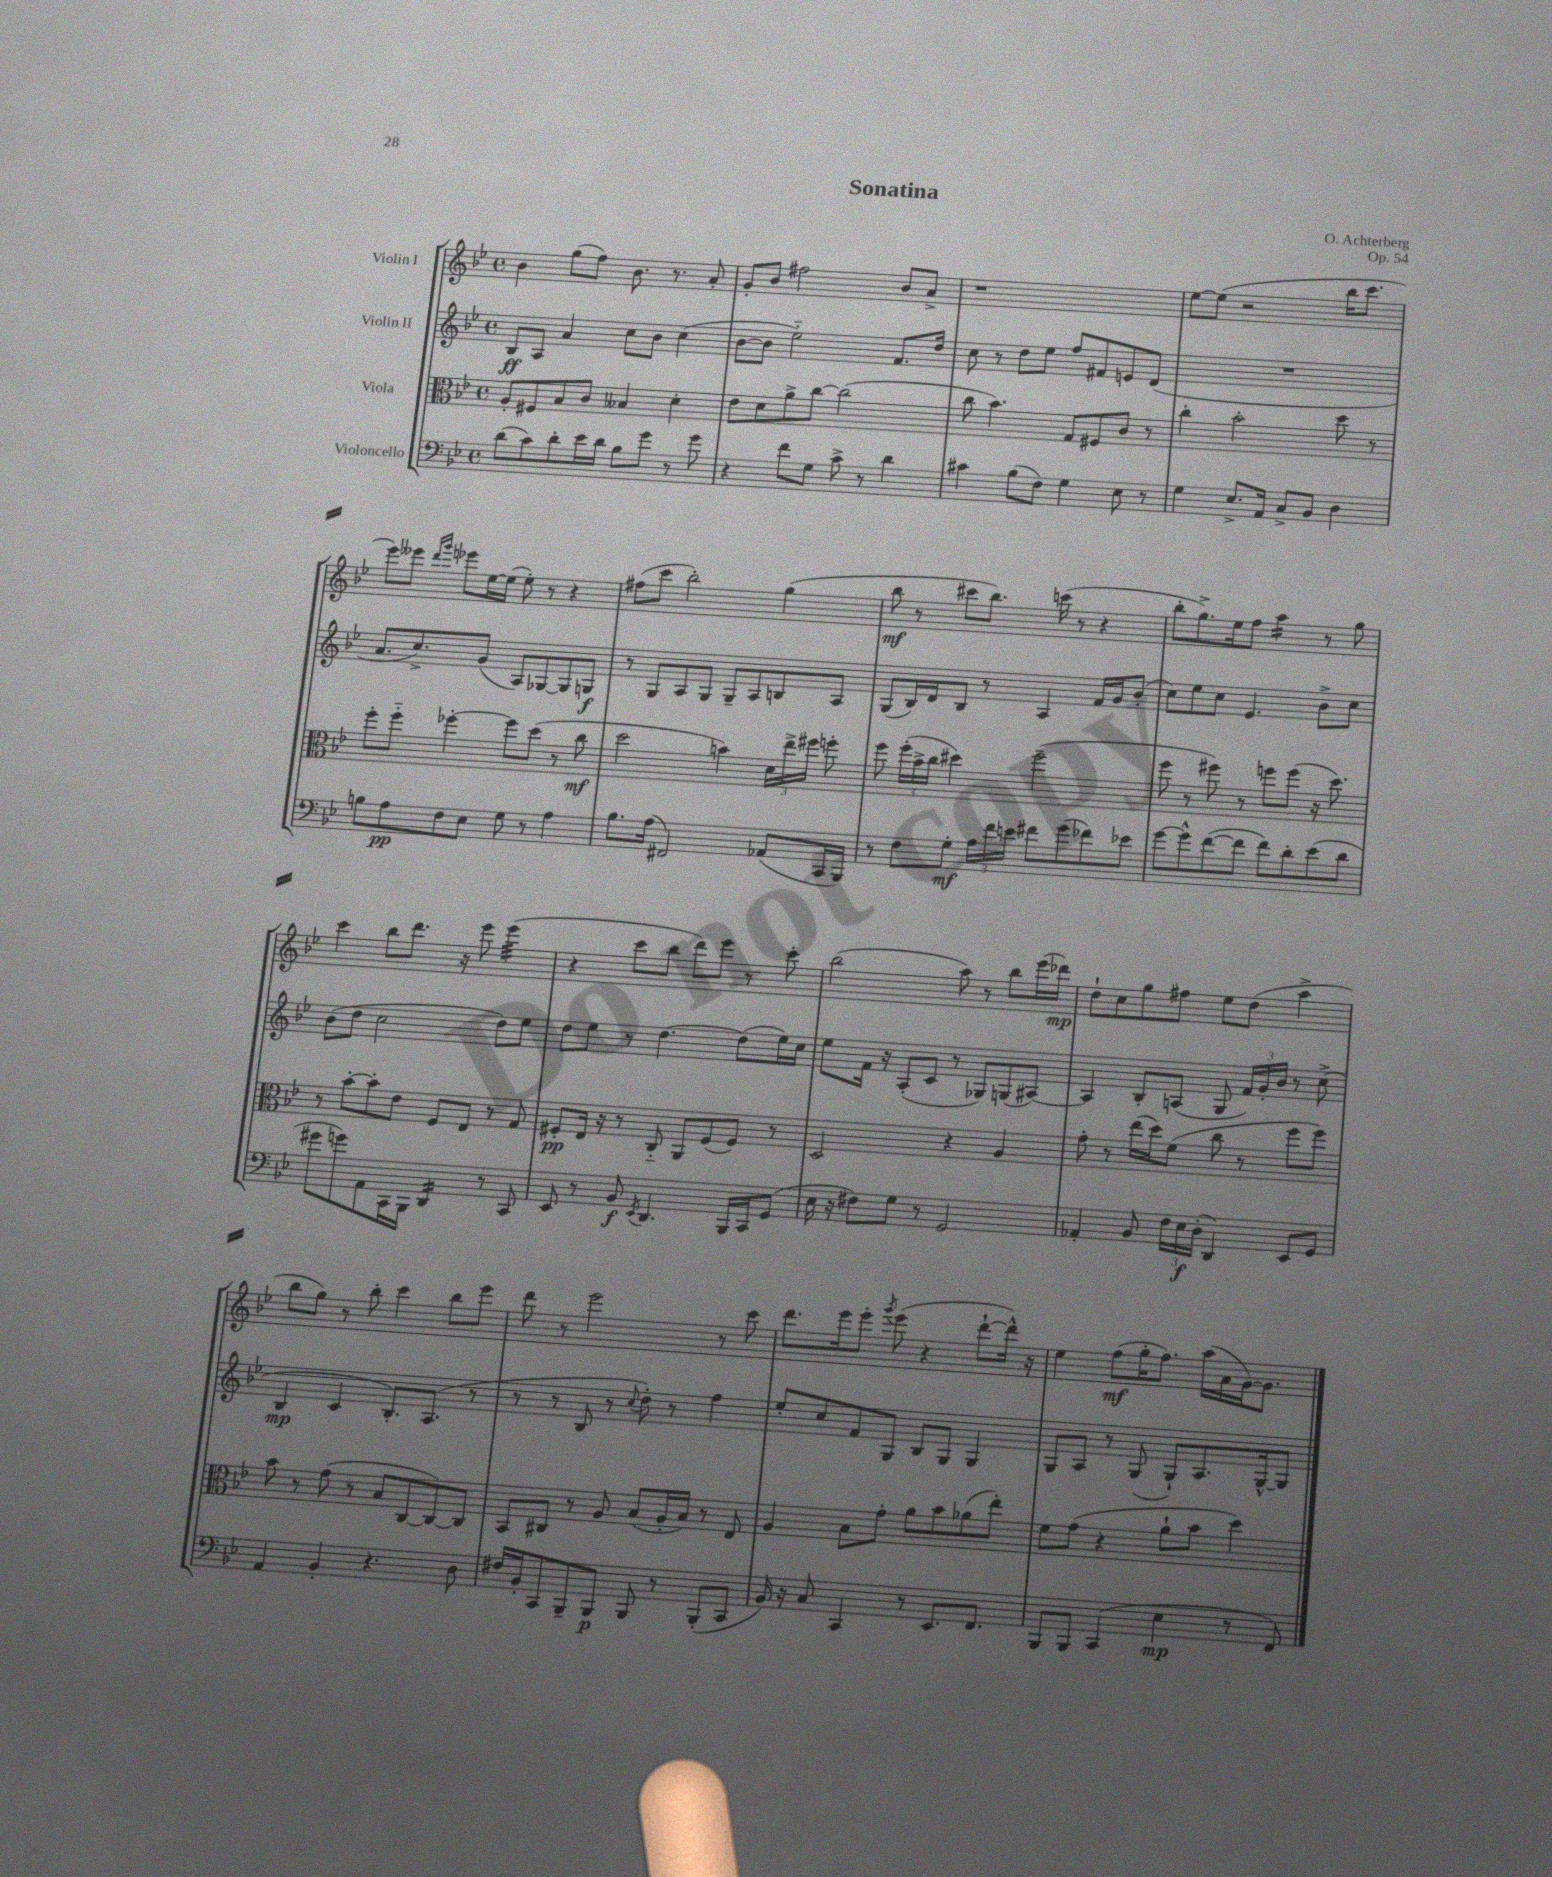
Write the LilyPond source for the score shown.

\header { title = "Sonatina" composer = "O. Achterberg" opus = "Op. 54" }
<<
\new StaffGroup <<
\new Staff = "s0" \with { instrumentName = "Violin I" } {
    \clef treble \key bes \major \defaultTimeSignature \time 4/4
    \autoBeamOff bes'4 g''8[( f''8]) bes'8. r8. a'8-. |
    g'8[-. bes'8] fis''2 bes'8[ a'8]-> |
    r1 |
    ees''8[~ ees''8]( r2 bes''16[ c'''8.] |
    ees'''8[) eeses'''8] \grace { d'''16[ g'''16] } ees'''8[ ees''16~ ees''16]( ees''8-.) r8 r4 |
    fis''8[( c'''8] bes''2-.) g''4( |
    bes''8\mf r8 cis'''8[ bes''8.]) c'''16( r8 r4 |
    bes''8[-. g''8.->) ees''16 f''8] a''4:16 r8 g''8 |
    c'''4 bes''8[ d'''8.] r16 ees'''8 ees'''4:32( |
    r4 c'''8[ bes''8] d'''8[) ees'''8] r8 c'''8-. |
    bes''2( a''8) r8 bes''8[ ees'''16( des'''16]\mp) |
    d''8[-! c''8 g''8 fis''8] ees''8[ d''8]( a''4-> |
    bes''8[ g''8]) r8 bes''8-. c'''4 bes''8[ ees'''8] |
    d'''8 r8 ees'''2 r8 c'''8 |
    d'''8.[ ees'''16 ees'''8]-. \acciaccatura { g'''8 } ees'''8( r4 d'''8[~-! d'''16]-^) r16 |
    ees''4 f''8[\mf( g''16-. f''8.]) a''16[( a'16 g'16~) g'8.] \bar "|." |
}
\new Staff = "s1" \with { instrumentName = "Violin II" } {
    \clef treble \key bes \major \defaultTimeSignature \time 4/4
    \autoBeamOff bes8[\ff a8] a'4 c''8[ bes'8] c''4( |
    bes'8[~ bes'8] ees''2-_) f'8.[ d''16] |
    c''8 r8 d''8[ ees''8] f''8[ fis'8 e'8 d'8]( |
    R1 |
    a'8.[ c''8.->) g'8]( a8[) ges8~ ges8 g8]\f |
    r8 g8[ a8 g8] g8[-- a8 b8 a8] |
    g8[( bes16) d'16 bes8] r8 a4 f'16[ g'16 bes'8]-.( |
    c''8[) ees''8 c''8] ees'4. bes'8[-> c''8] |
    bes'8[( d''8] c''2 d''8[) ees''8] |
    d''8[ ees''8] r8 d''4.~ d''8[( ees''16) c''16] |
    ees''8[ f'16] r16 a8[-.( c'8] r8 ges8[) g8( ais8]~) |
    ais4 bes8[-. a8]( g8 \tuplet 3/2 { f'16[) g'16-. bes'16] } r8 c''8->( |
    bes4\mp c'4 bes8.[-.) a8.]( r8 |
    r8 r8 bes8 r8 \appoggiatura { c''8 } d''8-.) r8 f''4 |
    ees''8[-. c''8 f'8 g8] bes8[ g8] g4 |
    g8[ a8] r8 g8( g8[-!) a8. g16~-^ g8] \bar "|." |
}
\new Staff = "s2" \with { instrumentName = "Viola" } {
    \clef alto \key bes \major \defaultTimeSignature \time 4/4
    \autoBeamOff a8[-. fis8 bes8 c'8] beses4 d'4-. |
    ees'8[ d'8 a'8-> c''8]~ c''2( |
    c''8 bes'4.) g8[ fis8 c'8] r8 |
    c''4-. bes'2-. d''8 r8 |
    f''8[-. f''8]-_ fes''4~-. fes''8[ d''8]( r8 c''8\mf |
    d''2 b'4) \tuplet 3/2 { d'16[ ees''16-> fis''16] } f''8-. |
    f''8 \tuplet 3/2 { f''16[-.( bes'16-> c''16] } dis''4) f''2--( |
    f''8 r8 fis''8) r8 f''8[ f''8]( r16 d''8.) |
    r8 bes'8[~-. bes'8-. ees'8] f8[ ees8] r8 g8 |
    fis8[-.\pp ees16] r16 r8 c8-_ a,8[ fis8( fis8]) r8 |
    d2 r4 a4 |
    g'8-. r8 ees''16[( d''16) f'8]( c''8 r8 f''8[ f''8]) |
    bes'8 r8 g'8( r8 bes8[ c8~ c8~) c8] |
    bes,8[ cis8] r8 a8 bes8[( a16-. bes16]) r8 ees8 |
    a4 bes8[ g'8]-. a'8[ bes'8 aes'8( ees''8]-.) |
    f'8[ g'8]( r4 a'8[-! bes'8] d''4) \bar "|." |
}
\new Staff = "s3" \with { instrumentName = "Violoncello" } {
    \clef bass \key bes \major \defaultTimeSignature \time 4/4
    \autoBeamOff d'8[( c'8) d'8-. ees'16 d'16] bes8[ g'8] r8 g'8 |
    r4 f'8[ g8] c'8-> r8 d'4 |
    cis'4 bes8[( f8]) g4 ees8 r8 |
    g4 ees8.[-> a,16] c8[-> bes,8] d4 |
    b8[ a8\pp f8 ees8] g8 r8 a4 |
    bes8.[ a16]( fis,2) aes,8[( c,16 bes,,16]) |
    r8 f8[ g8]-.\mf \tuplet 3/2 { a16[ f'16 e'16] } fis'8[ g'8( fes'8) ees'8] |
    g'8[~ g'8-^ f'8~( f'8] f'8[) d'8-. ees'8( d'8] |
    gis'8[ g'8) a,8 c,16 bes,,16] d,4:16 r8 c,8 |
    ees,8 r8 bes,8\f \acciaccatura { ees,8 } d,4. bes,,16[ c,16 g,8]( |
    ees16 r16 fis8[) g8] r8 g,2 |
    aes,4-. bes,8 \tuplet 3/2 { f16[ ees16\f d16]-.( } d,4) ees,8[ g,8] |
    a,4 bes,4-. r4. d8 |
    fis16[ bes,16-. c,8 bes,,8-- bes,,8]\p bes,,8 r8 bes,,8[-.( c,8] |
    bes,16) r16 c8 c,4 r8 ees,8.[ f,8.] |
    bes,,8[ bes,,8] c,4( ees4\mp r8 f,8) \bar "|." |
}
>>
>>
\layout { \context { \Score \remove "Bar_number_engraver" } }
